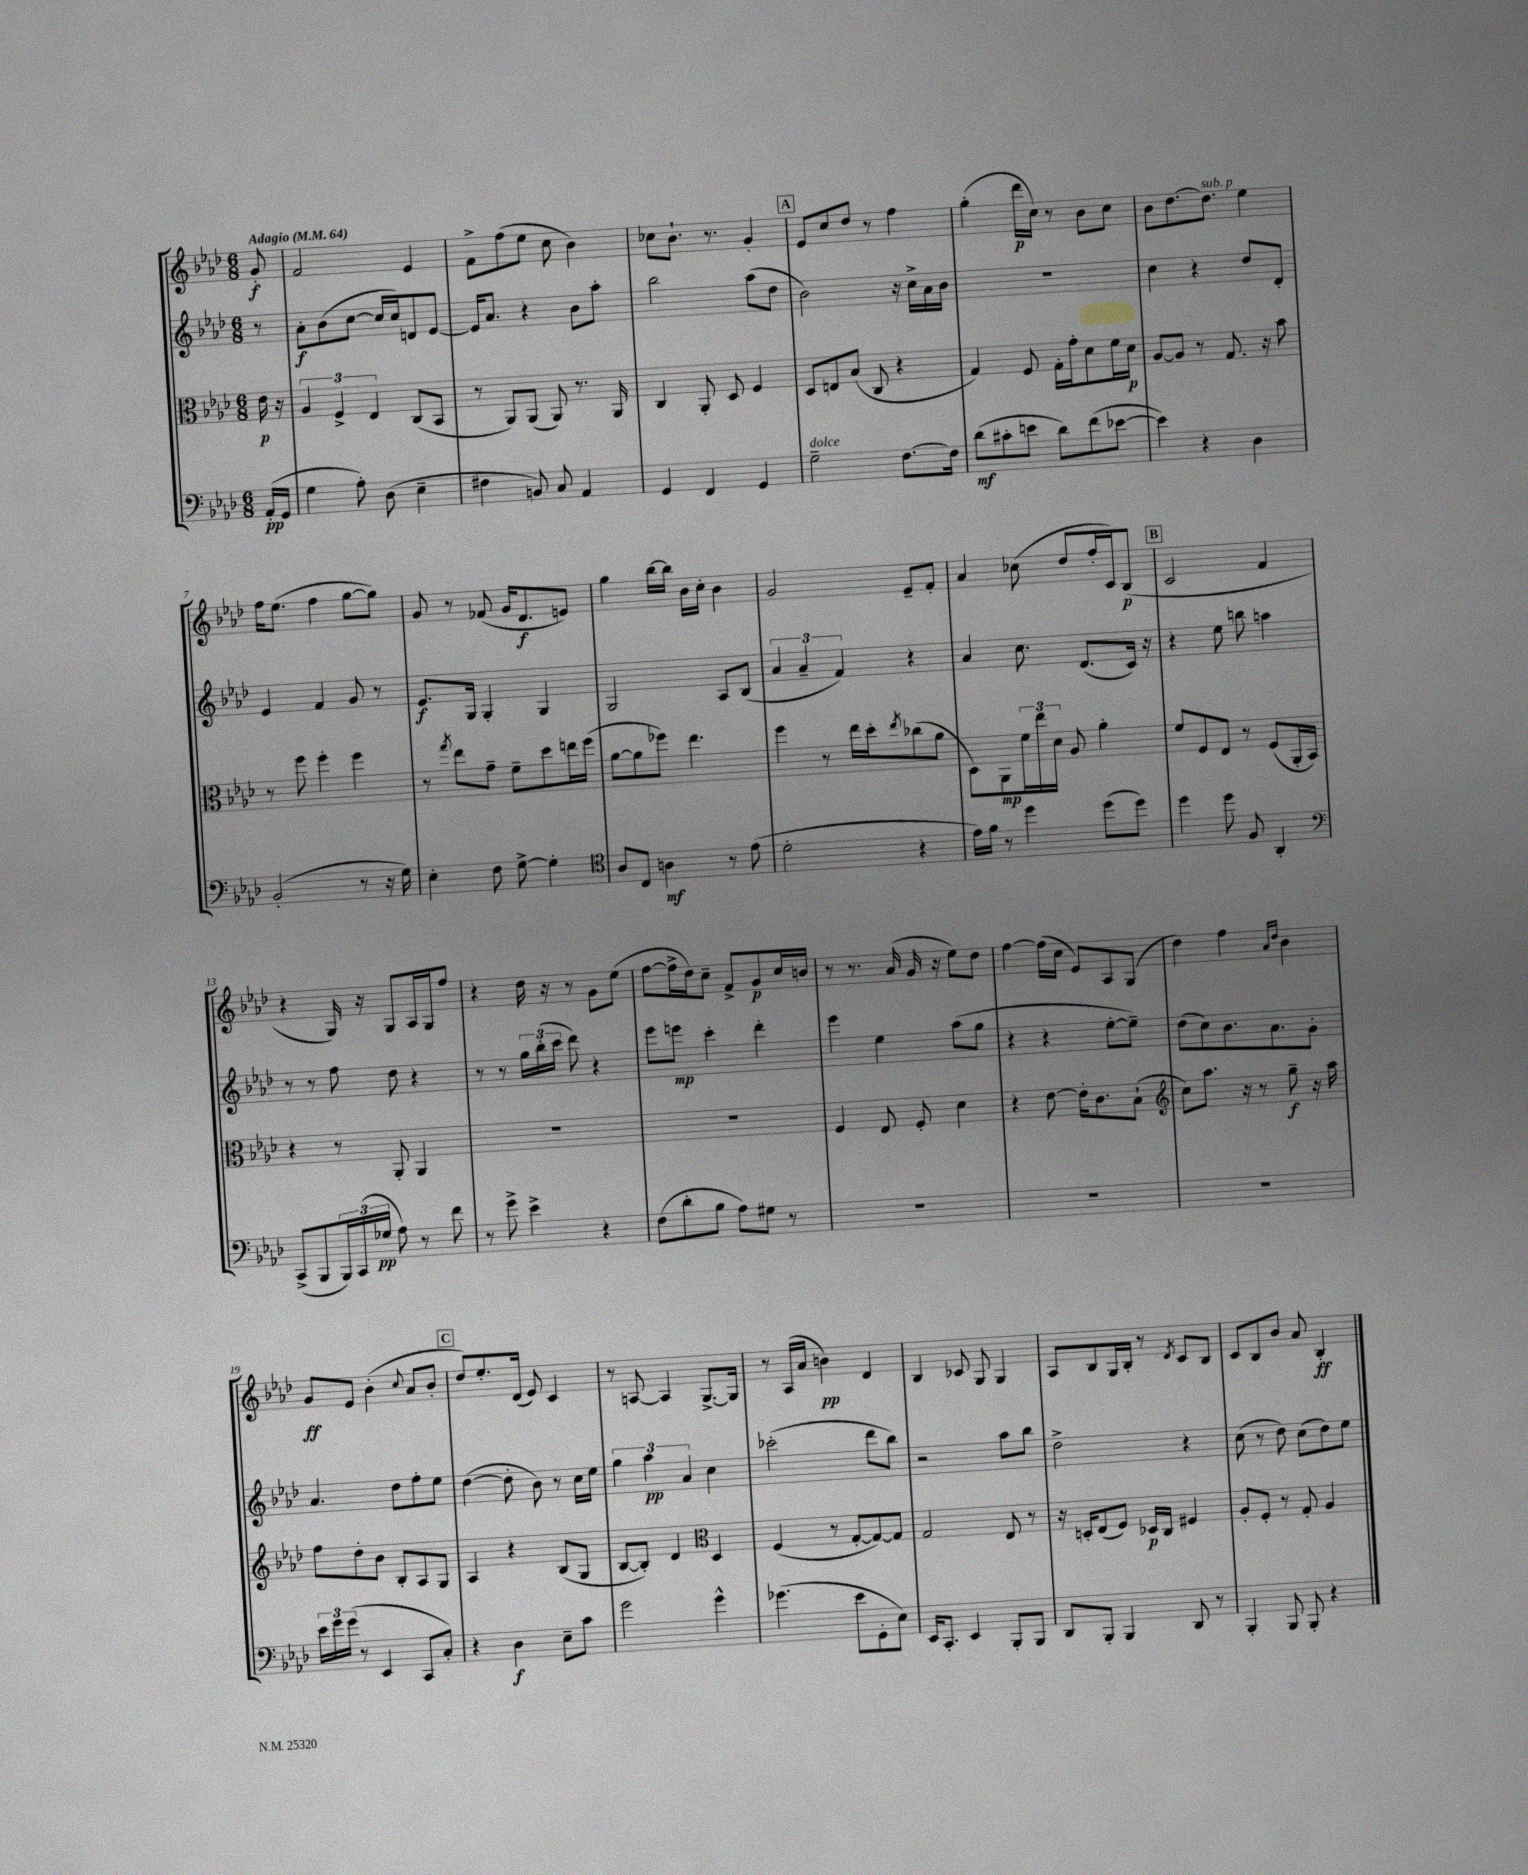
<<
\new StaffGroup <<
\new Staff = "s0" {
    \clef treble \key aes \major \numericTimeSignature \time 6/8 \partial 8 \tempo "Adagio" 4 = 64
    g'8-.\f |
    f'2 ees'4 |
    f'8-> f''8( ees''8 c''8 bes'4) |
    ces''8 bes'8.-! r8. g'4-. |
    \mark \markup { \box "A" } ees'8 c''8 des''8 r8 f''4 |
    g''4-.( des'''16\p c''16) r8 bes'8 c''8 |
    bes'8 des''8.~ des''8.^\markup { \italic "sub. p" } ees''4 |
    f''16 ees''8.( f''4 g''8~ g''8) |
    g'8 r8 fes'8( g'16 des'8.\f e'8) |
    g''4 bes''16~ bes''16 bes'16 c''16-. bes'4 |
    g'2 ees'8-- f'8-. |
    aes'4 ces''8( des''8 f''16-. c'16) bes8\p( |
    \mark \markup { \box "B" } c'2 f'4 |
    r4 g16) r16 g8 aes16 g16 f''8 |
    r4 des''16 r16 r8 g'8 ees''8( |
    f''8~ f''16-> des''16) c''8-- f'8-> g'8\p c''16 b'16 |
    r8 r8. aes'16( g'16 r16 ees''8) des''8 |
    f''4~ f''16( c''16 ees'8) aes8 g8( |
    des''4) f''4 \grace { aes'16 des''16 } bes'4 |
    g'8\ff ees'8 bes'4-.( \appoggiatura { c''8 } aes'8 bes'8-. |
    \mark \markup { \box "C" } des''8) ees''8.-. des'16( ees'8) c'4 |
    r8 a8~ a4 g8.~-> g16 |
    r8 aes16( aes'16 b'4\pp) des'4 |
    bes4 ces'8 g8 g4 |
    aes8 bes8 g16 bes16-. r8 \acciaccatura { des'8 } c'8 bes8 |
    c'8 bes8 bes'8 aes'8 bes4-.\ff \bar "|." |
}
\new Staff = "s1" {
    \clef treble \key aes \major \numericTimeSignature \time 6/8 \partial 8
    r8 |
    aes'8-.\f bes'8( c''8~ c''16 c''16) d'8 ees'8~ |
    ees'16 aes'8. r4 bes'8 aes''8-. |
    bes''2 aes''8( des''8 |
    \mark \markup { \box "A" } bes'2) r16 c''16-> aes'16 bes'16 |
    R2. |
    c''4 r4 des''8 des'8-. |
    ees'4 f'4 g'8 r8 |
    ees'8.\f g16 g4-. g4 |
    g2 aes8 bes8( |
    \tuplet 3/2 { aes'4 aes'4-- f'4) } r4 |
    aes'4 c''8. des'8.( c'16) r16 |
    \mark \markup { \box "B" } r4 ees''8 b''8 a''4 |
    r8 r8 f''8 des''8 r4 |
    r8 r8 \tuplet 3/2 { g''16 bes''16-.( c'''16 } des'''8) r4 |
    ees'''8 e'''8\mp c'''4-. des'''4-. |
    ees'''4 ees''4 aes''8( g''8 |
    r4 r4 ees''8~-. ees''8--) |
    des''8( c''8) bes'8. aes'8. g'8-. |
    aes'4. des''8 f''8-. ees''8 |
    \mark \markup { \box "C" } des''4~( des''8-. bes'8) r8 c''16 ees''16 |
    \tuplet 3/2 { g''4 aes''4\pp aes'4 } c''4 |
    ces'''2-.( des'''8 bes''8) |
    r2 aes''8 bes''8 |
    des''2-> r4 |
    c''8( r8 des''8) c''8( des''8) ees''8 \bar "|." |
}
\new Staff = "s2" {
    \clef alto \key aes \major \numericTimeSignature \time 6/8 \partial 8
    ees'16\p r16 |
    \tuplet 3/2 { aes4 f4-> ees4 } c8( bes,8 |
    r8 aes,8) aes,8( aes,8) r8. aes,16 |
    c4 aes,8-. des8 f4 |
    \mark \markup { \box "A" } des8 e8 bes8( c8 r4 |
    g4) f8 g16-. g'16-. des'8 f'16 des'16\p |
    aes8~ aes8 r8 g8. r16 bes'8 |
    r8 f''8 f''4-. f''4 |
    r8 \acciaccatura { g''8 } ees''8 g'8-- f'8-- des''8 e''16 f''16( |
    aes'8~ aes'8 fes''8) ees''4. |
    f''4 r8 ees''16 des''16-. \acciaccatura { ees''8 } ces''8( aes'8 |
    des8) aes,8\mp \tuplet 3/2 { f'16 ees''16 des'16 } aes8 aes'4-. |
    \mark \markup { \box "B" } f'8 f8 ees8 r8 f8( aes,16-. bes,16) |
    r4 r8 aes,8-. aes,4 |
    R2. |
    R2. |
    f4 ees8 f8-. des'4 |
    r4 ees'8~ ees'16-. c'8. bes8-!( |
    \clef treble c''8) aes''8. r16 r8 g''8--\f r16 aes''16 |
    f''8 des''8-. bes'8 bes8-. aes8 g8 |
    \mark \markup { \box "C" } aes4 r4 bes8( g8 |
    bes8~ bes8-.) des'4 \clef alto des4 |
    f4( r8 g8~-. g8~) g8 |
    g2 ees8 r8 |
    r16 d16-. ees8( f8) des16\p c16 fis4 |
    aes8-. f8-. r8 g8-. aes4 \bar "|." |
}
\new Staff = "s3" {
    \clef bass \key aes \major \numericTimeSignature \time 6/8 \partial 8
    aes,16-.\pp( g,16 |
    g4 aes8-.) des8( ees4-- |
    fis4 b,8) c8 aes,4 |
    g,4 f,4 g,4 |
    \mark \markup { \box "A" } g2--^\markup { \italic "dolce" } f8.~ f16 |
    des'8\mf( cis'8-. e'8 des'8) f'8( ees'8~ |
    ees'4) r4 des4 |
    bes,2-.( r8 r16 g16) |
    ees4-. f8 g8~-> g4-. |
    \clef tenor aes8 c8 a4\mf r8 ees'8( |
    des'2-. r4 |
    ees'16) f'16 r8 des''4 des''8( des''8) |
    \mark \markup { \box "B" } des''4 des''8 f8 aes,4-. |
    \clef bass c,8->( bes,,8 \tuplet 3/2 { bes,,16) c,16( ges16\pp } aes8) r8 f'8 |
    r8 g'8-> ees'4-> r4 |
    f8( des'8-. bes8 aes8) gis8 r8 |
    R2. |
    R2. |
    R2. |
    \tuplet 3/2 { ees'16 g'16 g'16( } r8 ees,4 c,8 c8-.) |
    \mark \markup { \box "C" } r4 des4\f ees8-- c'8 |
    g'2 g'4-^ |
    ges'4.( ees'8 g,8-. ees8) |
    ees,16 c,8.-. ees,4 bes,,8-. bes,,8 |
    des,8 bes,,8-. bes,,4 des,8 r8 |
    bes,,4-. bes,,8 bes,,8-. r4 \bar "|." |
}
>>
>>
